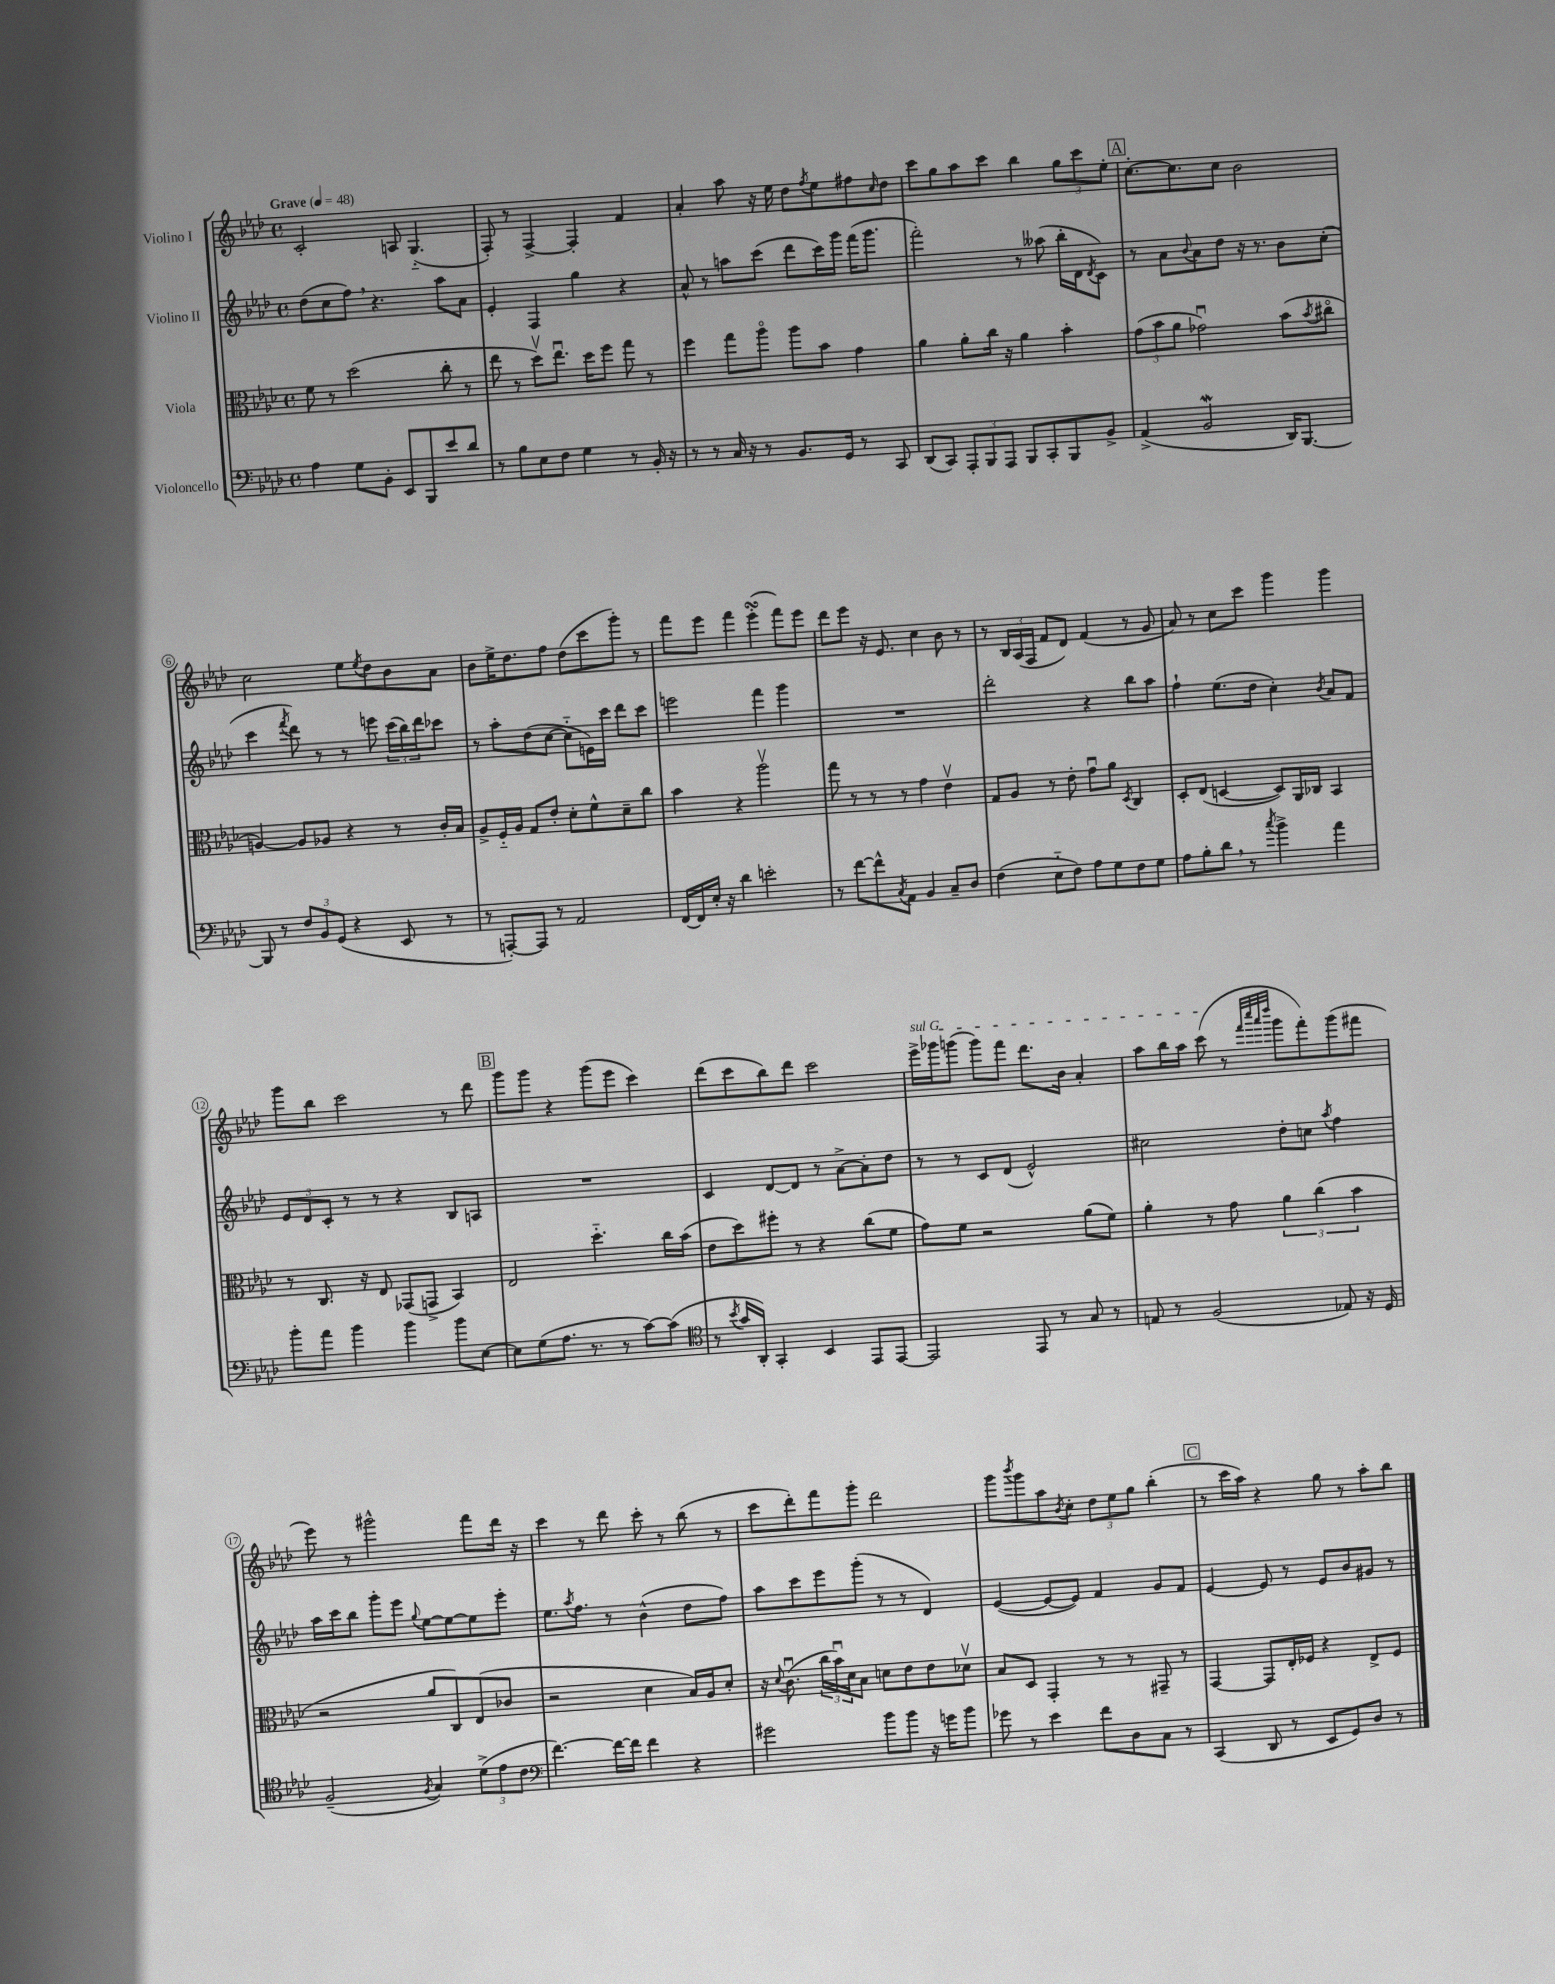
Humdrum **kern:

**kern	**kern	**kern	**kern
*part4	*part3	*part2	*part1
*staff4	*staff3	*staff2	*staff1
*I"Violoncello	*I"Viola	*I"Violino II	*I"Violino I
*clefF4	*clefC3	*clefG2	*clefG2
*k[b-e-a-d-]	*k[b-e-a-d-]	*k[b-e-a-d-]	*k[b-e-a-d-]
*M4/4	*M4/4	*M4/4	*M4/4
*met(c)	*met(c)	*met(c)	*met(c)
*MM48	*MM48	*MM48	*MM48
=1	=1	=1	=1
!	!	!	!LO:TX:a:B:t=Grave
4A-\	8f\	(8dd-\L	2c'/
.	8r	8cc\	.
8G\L	(2dd-\	8ff,\J)	.
8BB-'\J	.	4.r	.
8EE-/L	.	.	8An/
8BBB-/	.	.	(4.G/
8e-/	8cc'\	8aa-\L	.
8d-/J	8r	8a-\J	.
=2	=2	=2	=2
8r	8ee-\	4e-'/	8F'/)
8B-\L	8r	.	8r
8E-\	8dd-v\L)	4F/	[4F^/
8F\J	8.ee-u\J	.	.
4G\	.	4gg\	4F'/]
.	16dd-\KL	.	.
.	8ff\J	.	.
8r	8gg\	4r	4f/
16BB-'/	8r	.	.
16r	.	.	.
=3	=3	=3	=3
8r	4ff\	8a-^^/	4a-'/
8r	.	8r	.
16C/	8gg\L	8aan\L	8aa-\
16r	.	.	.
8r	8aa-\J	(8ccc\J	16r
.	.	.	16ee-\
8.BB-/L	8aa-\L	8ddd-\L	8dd-\L
.	.	.	8qff/
.	8b-\J	16ccc\L)	8ee-\
16GG/Jk	.	16ggg\JJ	.
8r	4g\	(16fff\KL	8ff#X\
.	.	8.ggg\J	.
.	.	.	16qqcc/
8CC/	.	.	8dd-\J
=4	=4	=4	=4
(8DD-/L	4a-\	2fff'\)	8ccc\L
8CC/J)	.	.	8gg\
12AAA-'/L	8a-'\L	.	8aa-\
12BBB-/	.	.	.
.	16cc\Jk	.	8ccc\J
12AAA-/J	.	.	.
.	16r	.	.
8BBB-/L	4a-\	8r	4bb-\
8CC'/	.	(8aa--X\	.
8BBB-/	4b-'\	16bb-'\LL	12gg\L
.	.	16d-\J	.
.	.	.	12ccc\
.	.	8qd-/	.
8BB-^/J	.	8c\J)	.
.	.	.	12ee-'\J
!!LO:REH:place=s1:t=A
=5	=5	=5	=5
(4AA-^/	(12g\L	8r	[8.cc'\L
.	12b-\	.	.
.	.	8a-\L	.
.	12a-\J	.	.
.	.	.	8.cc\]
.	.	8qqb-/	.
2BB-W/	2g-Xu\)	8a-\	.
.	.	8dd-\J	8cc\J
.	.	16r	2b-\
.	.	8.r	.
16DD-/KL)	(8b-\L	8b-\L	.
[8.BBB-/J	.	.	.
.	8qb-/	.	.
.	8cc#X\J	(8cc'\J	.
!!LO:LB:g=z
=6	=6	=6	=6
8BBB-/]	[4An/)	4ccc\	2cc\
8r	.	.	.
.	.	8qfff/	.
12F/L	8A/L]	8ddd-\)	.
12BB-/	.	.	.
.	8A-X/J	8r	.
(12GG/J	.	.	.
4r	4r	8r	8ee-\L
.	.	.	8qee-/
.	.	8eeen\	8dd-\
8EE-/	8r	(24ccc\LL	8b-\
.	.	24bb-\)	.
.	.	24ddd-\J	.
8r	16c'/LL	8ccc-X\J	8a-\J
.	16B-/JJ	.	.
=7	=7	=7	=7
8r	8A-^/L	8r	8b-\L
[8AAAn'/L)	16F/L	8aa-'\L	16ee-^\K
.	16A-/JJ	.	8.dd-\
8AAA/J]	8G/L	(8dd-\	.
8r	8e-'/J	[8cc\J	8ff\J
2AA-/	8d-'\L	8cc\L]	(8dd-\L
.	8f^^\	16en\L)	8ccc\
.	.	16ccc\JJ	.
.	8d-~\	8ddd-\L	8ggg'\J)
.	8cc\J	8ccc\J	8r
=8	=8	=8	=8
[16FF/LL	4b-\	2eeen\	8fff\L
16FF/]	.	.	.
16E-'/JJ	.	.	8eee-\J
16r	.	.	.
4d-\	4r	.	4fff\
2en'\	2aa-v\	4fff\	(4eee-sSSS'\
.	.	4ggg\	8fff\L)
.	.	.	8eee-\J
=9	=9	=9	=9
8r	8gg\	1r	8ddd-\L
[8f\L	8r	.	8eee-\J
8f^^\]	8r	.	16r
.	.	.	8.e-/
8qC/	.	.	.
8AA-\J	8r	.	.
4BB-/	4g\	.	4cc\
8C~/L	4e-v\	.	8b-\
8D-/J	.	.	8r
=10	=10	=10	=10
(4F\	8G/L	2ddd-'\	8r
.	8A-/J	.	24B-/LL
.	.	.	(24A-/
.	.	.	24F/JJ
8E-\L	8r	.	8f/L
8F\J)	8e-'\	.	8d-/J)
8A-\L	8gu\L	4r	(4f/
8G\	8a-\J	.	.
.	8qD-/	.	.
8F\	4C/	8bb-\L	8r
8G\J	.	8aa-\J	8g/
=11	=11	=11	=11
8A-\L	8D-'/L	4ff`\	8a-/)
8B-'\	(8E-/J	.	8r
8d-,\J	[4Dn/	(8.ee-\L	8cc\L
8r	.	.	8ccc\J
.	.	16dd-\Jk	.
8qcc/	.	.	.
4b-^\	8D/L])	4cc'\)	4ggg\
.	16AA-/L	.	.
.	16C-X/JJ	.	.
.	.	8qb-/	.
4a-\	4BB-/	8a-/L	4ggg\
.	.	8f/J	.
!!LO:LB:g=z
=12	=12	=12	=12
8b-'\L	8r	12e-/L	8ggg\L
.	.	12d-/	.
8a-\J	8.C/	.	8bb-\J
.	.	12c'/J	.
4b-\	.	8r	2ccc\
.	16r	.	.
.	8E-/	8r	.
4b-\	(8GG-X/L	4r	.
.	8GGn^/J	.	.
8b-\L	4BB-/)	8B-/L	8r
[8E-\J	.	8An/J	8ddd-\
!!LO:REH:place=s1:t=B
=13	=13	=13	=13
8E-\L]	2E-/	1r	8ggg\L
(8G\	.	.	8ggg\J
8.A-\J	.	.	4r
8.r	.	.	.
.	4.dd-\	.	(8ggg\L
8r	.	.	8eee-\J
[8c\L)	.	.	4ccc\)
(8c\J]	16cc\LL	.	.
.	(16b-\JJ	.	.
=14	=14	=14	=14
*clefC4	*	*	*
8r	8e-\L	4c/	(8ddd-\L
8qb-/	.	.	.
16g/LL	8dd-\)	.	8ccc\
16AA-'/JJ)	.	.	.
4GG'/	8ff#X'\J	[8d-/L	8bb-\)
.	8r	8d-/J]	8ddd-\J
4BB-/	4r	8r	2ccc\
.	.	[8a-^\L	.
8EE-/L	(8cc\L	8a-'\]	.
[8EE-/J	8f\J	8dd-\J	.
=15	=15	=15	=15
!	!	!	!LO:TX:a:i:t=sul G
2EE-/]	8g\L)	8r	16eee-^\LL
.	.	.	16ggg-X\J
.	8f\J	8r	(8gggn\J
.	2r	8c/L	8ggg\L)
.	.	(8d-/J	8fff\J
8EE-/	.	2e-^^/)	8.ddd-\L
8r	.	.	.
.	.	.	16b-\Jk
8G/	(8a-\L	.	4a-'/
8r	8f\J)	.	.
=16	=16	=16	=16
8En/	4a-'\	2cc#X\	8aa-\L
8r	.	.	16bb-\L
.	.	.	16aa-\JJ
(2F/	8r	.	(8ccc\
.	8g\	.	8r
.	.	.	32qqfff/LLL
.	.	.	32qqcccc/
.	.	.	32qqaaa-/
.	.	.	32qqdddd-/JJJ
.	6a-\	8dd-'\L	8ggg\L
.	.	8ccn\J	8fff'\)
.	(6cc\	.	.
.	.	8qaa-/	.
8E-X/)	.	4ff\	(8ggg\
.	6b-\	.	.
16r	.	.	8fff#X\J
16D-/	.	.	.
!!LO:LB:g=z
=17	=17	=17	=17
(2F~/	2r	16aa-\LL	8eee-\)
.	.	16ccc\J	.
.	.	8bb-\J	8r
.	.	8ggg'\L	2ggg#X^^\
.	.	8eee-\J	.
8qF/	.	8qqgg/	.
4G/)	8a-/L	[8ee-\L	.
.	8C/)	8ee-\_	.
(12d-^\L	(8E-/	8ee-\]	8fff\L
12e-\	.	.	.
.	8c-X/J	8eee-'\J	16ddd-\Jk
12c\J	.	.	.
.	.	.	16r
=18	=18	=18	=18
*clefF4	*	*	*
[4.f\)	2r	8.ee-\L	4ccc\
.	.	8qaa-/	.
.	.	8.ff\J	.
.	.	.	8r
16f\LL_	.	8r	8ddd-\
16f\JJ]	.	.	.
4f\	4d-\	(4b-^^\	8ccc'\
.	.	.	8r
4r	16B-/LL)	8dd-\L	(8bb-\
.	16A-/J	.	.
.	8d-'/J	8ff\J)	8r
=19	=19	=19	=19
2g#X\	16r	8aa-\L	8ccc\L
.	8qqd-/	.	.
.	(8.cu\	.	.
.	.	8ccc\	8ddd-'\)
.	24cc\LL	8eee-\	8fff\
.	24b-u\)	.	.
.	24d-\J	.	.
.	8B-\J	(8ggg'\J	8ggg'\J
8b-\L	8dn\L	8r	2ddd-\
8b-\J	8e-\	8r	.
16r	8e-\	4d-/)	.
16gn\KL	.	.	.
8b-\J	8d-Xv\J	.	.
=20	=20	=20	=20
8g-X\	8B-/L	([4e-/	8ggg\L
.	.	.	8qbbb-/
8r	8D-/J	.	8ggg\
4e-\	4GG'/	8e-/L_	8aa-\
.	.	.	8qb-/
.	.	8e-/J])	8cc'\J
8f\L	8r	4f/	12dd-\L
.	.	.	12ee-\
8D-\	8r	.	.
.	.	.	12gg\J
8C\J	8GG#X~/	8g/L	(4bb-'\
8r	8r	8f/J	.
!!LO:REH:place=s1:t=C
=21	=21	=21	=21
(4CC/	[4GG/	[4e-/	8r
.	.	.	16ccc\LL
.	.	.	16aa-\JJ)
8DD-/	8GG/L]	8e-/]	4r
8r	16E-'/L	8r	.
.	16F-X/JJ	.	.
8EE-/L	4r	8e-/L	8gg\
8GG/)	.	8b-/	8r
8D-/J	8E-^/L	8g#X/J	8aa-'\L
8r	8F-/J	8r	8bb-\J
==	==	==	==
*-	*-	*-	*-
